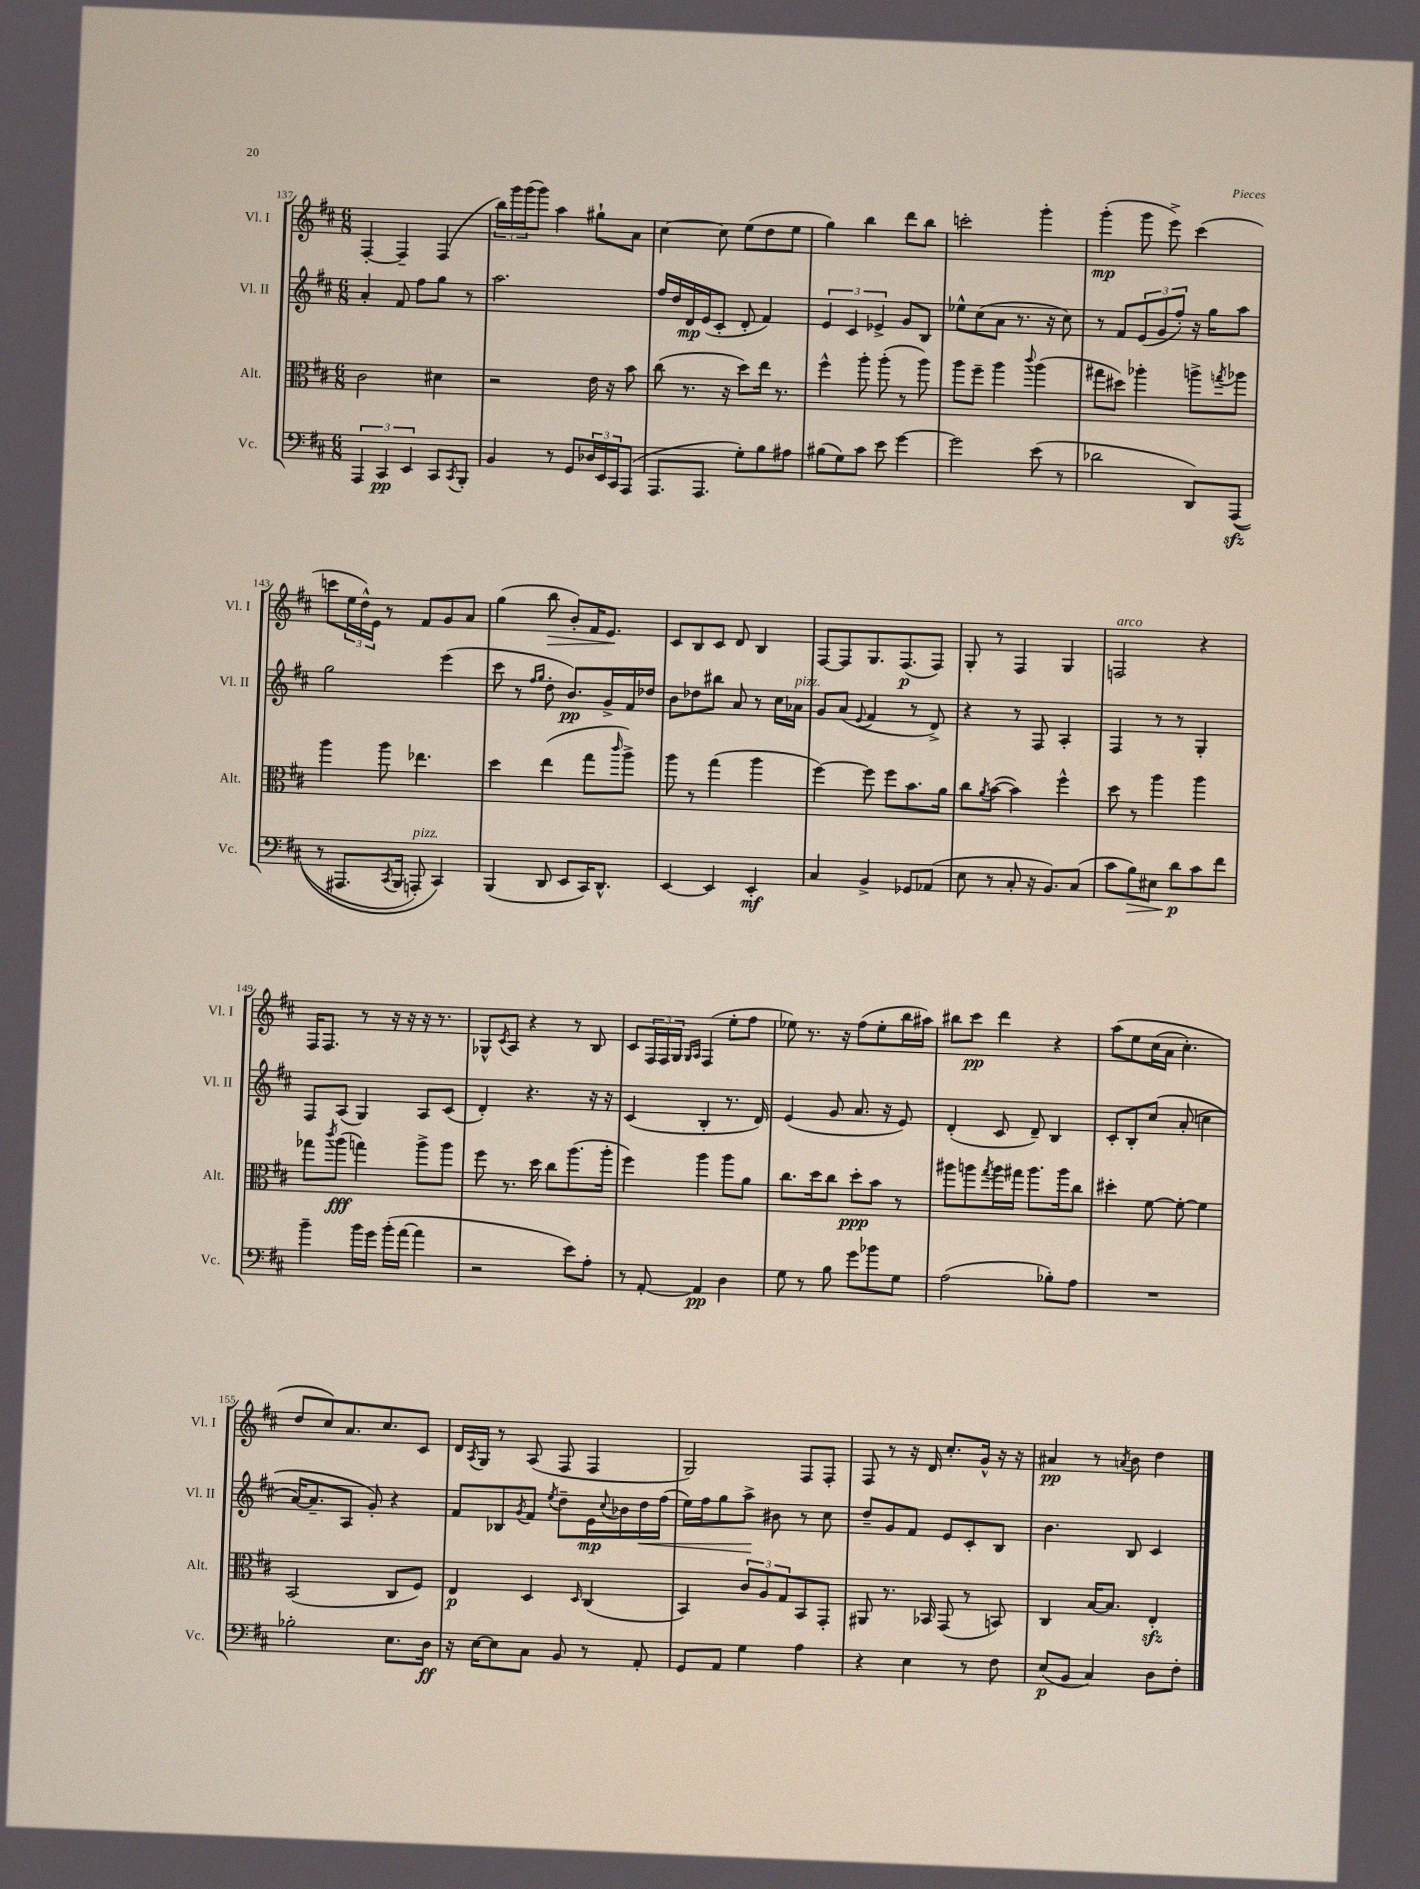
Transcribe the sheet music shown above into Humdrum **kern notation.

**kern	**kern	**kern	**kern
*staff4	*staff3	*staff2	*staff1
*clefF4	*clefC3	*clefG2	*clefG2
*k[f#c#]	*k[f#c#]	*k[f#c#]	*k[f#c#]
*M6/8	*M6/8	*M6/8	*M6/8
6AAA/	2c#\	4a'/	[4F#'/
6CC#/	.	.	.
.	.	8f#/	4F#~/]
6EE/	.	.	.
.	.	8ff#\L	.
8CC#/L	4d#\	8gg\J	(4F#/
8qCC#/	.	.	.
8BBB'/J	.	8r	.
=	=	=	=
4BB/	2r	2.aa\	24bb\LL)
.	.	.	24ggg\
.	.	.	(24ggg\J
.	.	.	8ggg\J)
8r	.	.	4aa\
8GG/L	.	.	.
24D-/L	16e\	.	8gg#`\L
24EE/	.	.	.
.	16r	.	.
24CC#/J	.	.	.
(8AAA/J	8b\	.	8a\J
=	=	=	=
8.AAA/L	(8cc#\	16ff#/LL	[4cc#\
.	.	16dd/	.
.	8.r	16d/	.
8.AAA/J	.	(16e/J	.
.	.	8c#'/J	8cc#\]
.	16r	.	.
8G'\L)	8dd\L)	8d'/	(8ee\L
8B\	16ee\Jk	4f#/)	8dd\
.	8.r	.	.
8A#\J	.	.	8ee\J
=	=	=	=
(8B#\L	4ff#^^\	6e/	4gg\)
8G\)	.	.	.
.	.	6c#/	.
8c#\J	8aa'\	.	4bb\
.	.	6e-^/	.
8e\	(8aa'\	.	.
[4g\	8r	8g/L	8ddd\L
.	8aa\)	8B/J	8bb\J
=	=	=	=
2g\]	8aa\L	8ee-^^\L	2ccc'\
.	8ff#~\J	(8cc#\	.
.	4aa\	8a\J	.
.	.	8.r	.
.	8qqccc#/	.	.
(8e\	(4aa\	.	4ggg'\
.	.	16r	.
8r	.	8cc#\)	.
=	=	=	=
2d-\	8gg#\L	8r	(4ggg'\
.	8dd#\J)	8f#/L	.
.	4aa-'\	(12e/	8ggg\
.	.	12g/	.
.	.	.	8eee^\)
.	.	12ff#'/J)	.
8DD/L)	8aa^\L	16r	(4ccc#\
.	.	16gg\LK	.
.	8qgg/	.	.
&((8AAA/J	8aa-\J	8aa\J	.
=	=	=	=
8r	4aa\	2gg\	8ccc\L
8.AAA#/L	.	.	24ee\L
.	.	.	24dd^^\)
.	.	.	24e\JJ
.	8aa\	.	8r
8qCC#/	.	.	.
16BBB/Jk	.	.	.
8AAA'/)	4.ee-\	.	8f#/L
4CC#/&)	.	(4eee\	8g/
.	.	.	8a/J
=	=	=	=
(4BBB/	4dd\	8ccc#\	(4gg\
.	.	8r	.
.	.	16qqff#/LL	.
.	.	16qqgg/JJ	.
8DD/	(4ee\	8dd'\	8bb\
8EE/L	.	8.b/L)	8b'/L)
16CC#/K)	8gg\L	.	16f#/K
8.DD^^/J	.	16g^/L	8.e/J
.	16qqccc#/	.	.
.	8aa^\J)	16f#/	.
.	.	16dd-/JJ	.
=	=	=	=
[4EE/	8aa\	8b\L	8c#/L
.	8r	8dd-\	8B/
4EE/]	(4gg\	8bb#\J	8c#/J
.	.	8a/	8d/
4EE'/	4aa\	8r	4B/
.	.	16cc#\LL	.
.	.	16a-\JJ	.
=	=	=	=
4C#/	[4ff#\)	8g/L	[8F#/L
.	.	(8a/J	8F#/]
.	.	8qqe/	.
4BB^/	8ff#\]	4f#/	8.G/
.	8ff#\L	.	.
.	.	.	(8.F#/
8GG-/L	8.b\	8r	.
(8AA-/J	.	8d^/)	8F#/J)
.	16a\Jk	.	.
=	=	=	=
8E\	8cc#\L	4r	8G'/
.	8qa/	.	.
8r	([8b\J	.	8r
8C#'/	4b\])	8r	4F#/
16r	.	8F#/	.
8.BB/L)	.	.	.
.	4ff#^^\	4A'/	4G/
(8C#/J	.	.	.
=	=	=	=
8c#\L	8dd\	4F#/	2F/
8B\)	8r	.	.
8E#\J	4aa\	8r	.
8d\L	.	8r	.
8c#\	4aa\	4G'/	4r
8f#\J	.	.	.
=	=	=	=
4b~\	8gg-\L	8F#/L	16F#/LK
.	.	.	8.F#/J
.	8qccc#/	.	.
.	(8aa\J	(8A/J	.
16b\LL	4gg\)	4G/)	8r
16g\JJ	.	.	.
(16b'\LL	.	.	16r
[16a\JJ	.	.	16r
4a\]	8aa^\L	8A/L	16r
.	.	.	8.r
.	8aa\J	(8c#/J	.
=	=	=	=
2r	8ff#\	4d'/)	8G-^^/L
.	.	.	8qc#/
.	8.r	.	8A/J
.	.	4.r	4r
.	16dd\	.	.
.	8cc#\L	.	.
8e\L)	(8.aa\	.	8r
8A'\J	.	16r	8B/
.	16aa'\Jk	16r	.
=	=	=	=
8r	4ff#\)	(4c#/	8c#/L
[8AA'/	.	.	24F#/L
.	.	.	24F#/
.	.	.	24G/JJ
.	.	.	16qqG/LL
.	.	.	16qqA/JJ
4AA/]	4aa\	4B'/	(4F#/
4D\	8aa\L	8.r	8ee'\L
.	8a\J	.	8ff#\J
.	.	16d/)	.
=	=	=	=
8G\	8.cc#\L	(4e/	8ee-\)
8r	.	.	8.r
.	16dd\k	.	.
8B\	8cc#\J	8g/	.
.	.	.	16r
8g\L	8dd'\L	8.a/	(8ff#\L
8b-\	8b\J	.	8ee-'\
.	.	16r	.
8G\J	8r	8e/)	16bb\L
.	.	.	16aa#\JJ)
=	=	=	=
(2A\	8aa#\L	(4d'/	8bb#\L
.	8aa\	.	8ccc#\J
.	8qgg/	.	.
.	16aa\L	8c#/	4ddd\
.	16gg#\JJ	.	.
.	8.aa\L	8d~/)	.
8B-'\L)	.	4B/	4r
.	16aa\k	.	.
8A\J	8cc#\J	.	.
=	=	=	=
2.r	4dd#'\	8c#'/L	&(8aa\L
.	.	8B'/	8ee\
.	[8f#\	&(8cc#/J	(16cc#\L
.	.	.	16a\JJ
.	8f#'\_	(8a'/	4.cc#'\)
.	4f#\]	4cc\	.
=	=	=	=
2B-'\	(2BB/	[16a/LK)	8dd/L
.	.	8.a~/]	.
.	.	.	8cc#/&)
.	.	8A/J	8.a/
.	.	8g'/&)	.
.	.	.	8.cc#/
8.E\L	8C#/L	4r	.
.	8F#/J)	.	8c#/J
16D\Jk	.	.	.
=	=	=	=
16r	4E/	8f#/L	16d/LL
.	.	.	8qA/
[16E\LK	.	.	16G/JJ
8E\]	.	8B-/	8r
.	.	8qg/	.
8C#\J	4D/	8f#/J	(8A/
.	.	8qee/	.
8BB/	.	8dd~\L	8F#/
.	16qqD/	.	.
8r	(4C#/	16e\L	4F#/
.	.	8qqcc#/	.
.	.	16b-\	.
8AA'/	.	16dd\	.
.	.	(16ff#\JJ	.
=	=	=	=
8GG/L	4BB/)	16ee\LL)	2G/)
.	.	16ff#\J	.
8AA/J	.	8gg\	.
4G\	12c#/L	8aa^\J	.
.	12A/	.	.
.	.	8b#\	.
.	12G/	.	.
4A\	8BB/	8r	8F#/L
.	8GG'/J	8cc#\	8F#'/J
=	=	=	=
4r	8AA#/	8dd~/L	8F#/
.	8.r	8g/	8r
4E\	.	8f#/J	16r
.	16BB-/	.	16d/
.	(8GG/	8e/L	8.cc#'/L
8r	8r	8c#'/	.
.	.	.	16g^^/Jk
8F#\	8BB/)	8B/J	16r
.	.	.	16r
=	=	=	=
(8E/L	4C#/	4.b\	4a#/
8BB/J	.	.	.
4C#/)	[16B/LK	.	8r
.	8.B/]J	.	.
.	.	.	8qa/
.	.	8B/	8b\
8D\L	4E'/	4c#/	4dd\
8F#'\J	.	.	.
==	==	==	==
*-	*-	*-	*-
